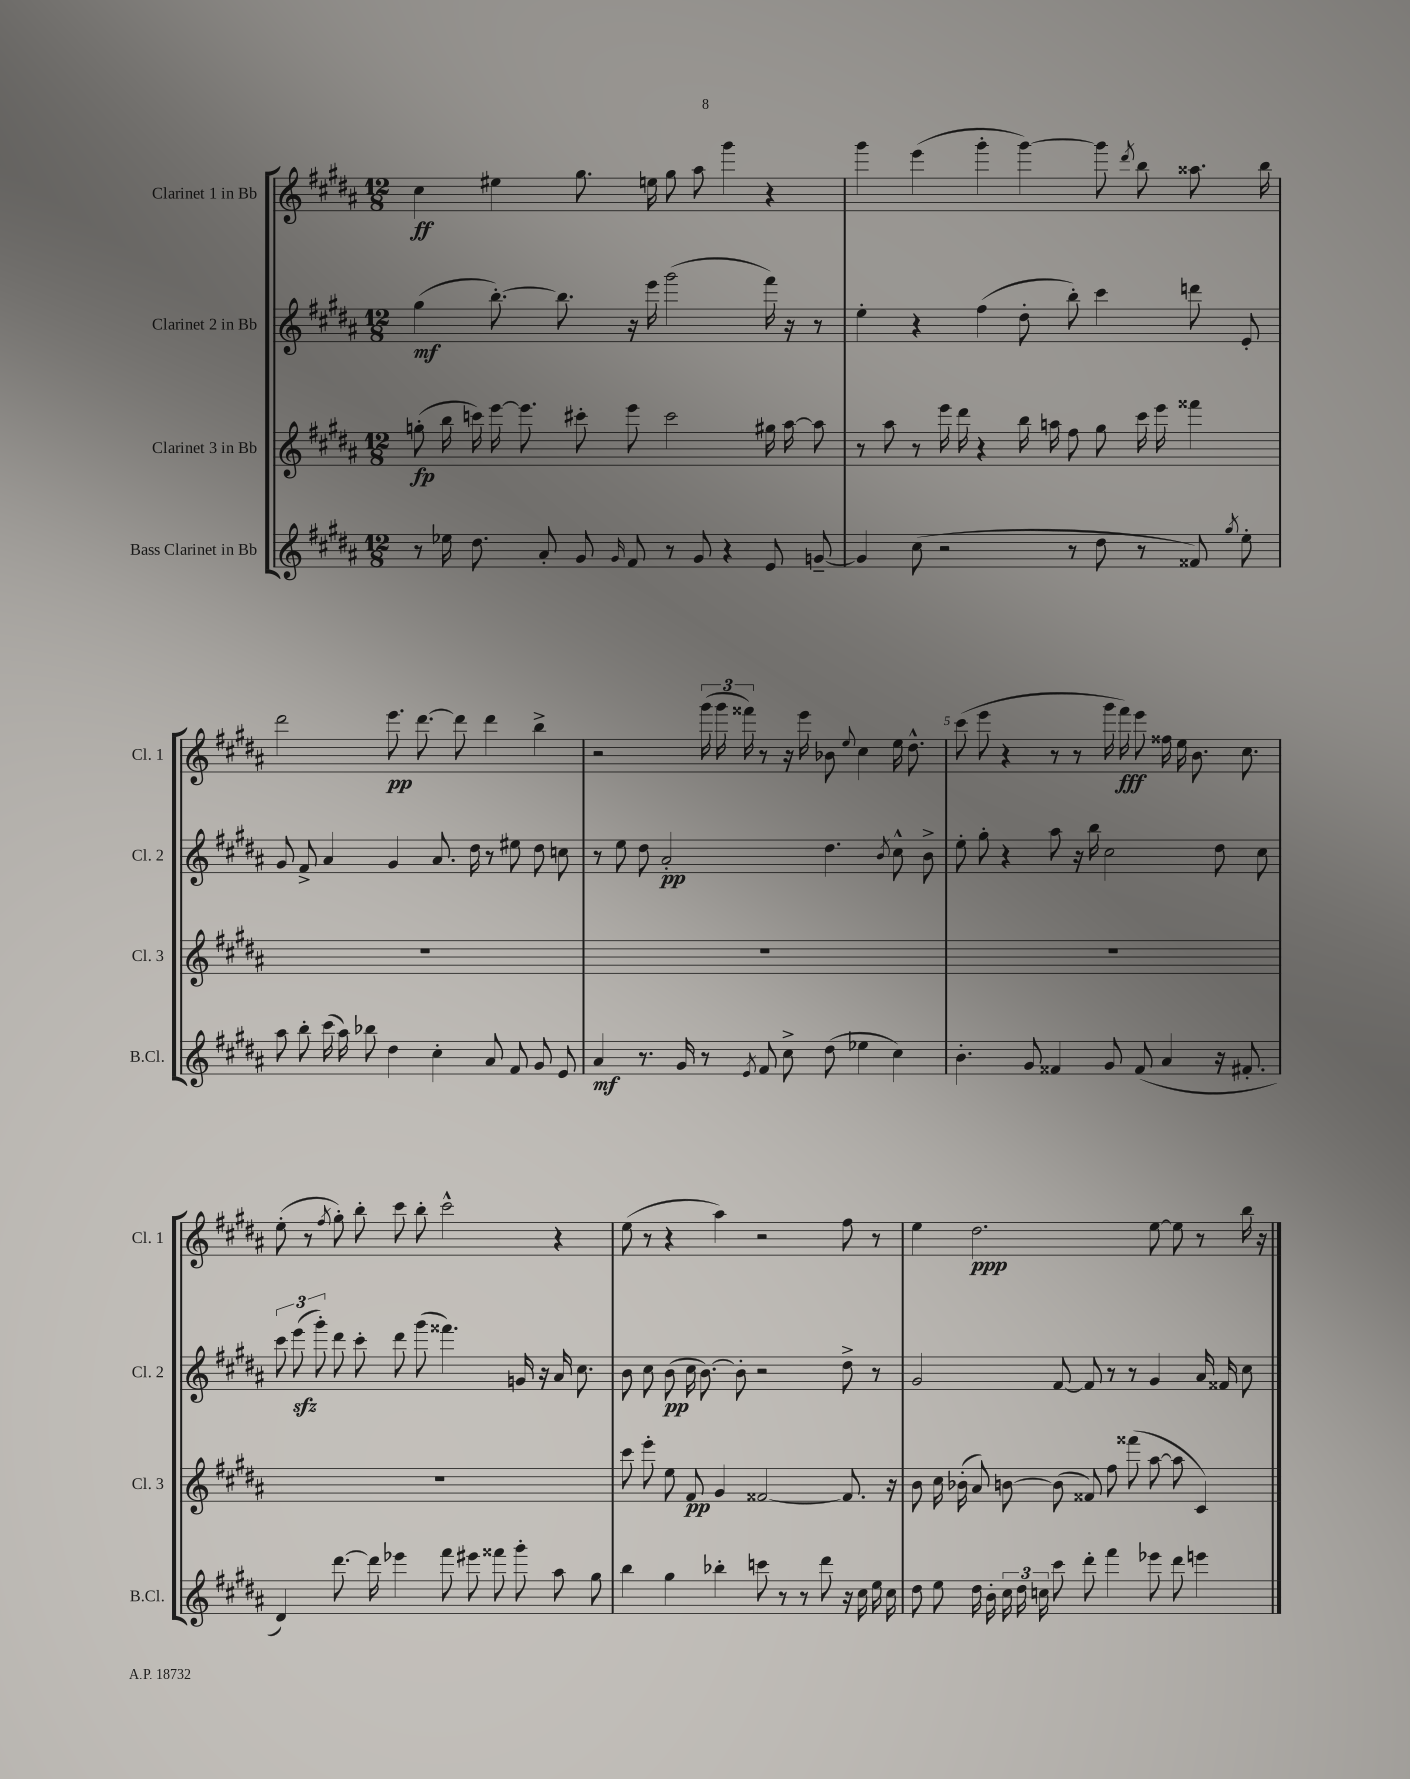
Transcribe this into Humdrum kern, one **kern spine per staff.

**kern	**dynam	**kern	**dynam	**kern	**dynam	**kern	**dynam
*part4	*part4	*part3	*part3	*part2	*part2	*part1	*part1
*staff4	*staff4	*staff3	*staff3	*staff2	*staff2	*staff1	*staff1
*I"Bass Clarinet in Bb	*	*I"Clarinet 3 in Bb	*	*I"Clarinet 2 in Bb	*	*I"Clarinet 1 in Bb	*
*I'B.Cl.	*	*I'Cl. 3	*	*I'Cl. 2	*	*I'Cl. 1	*
*clefG2	*	*clefG2	*	*clefG2	*	*clefG2	*
*k[f#c#g#d#a#]	*	*k[f#c#g#d#a#]	*	*k[f#c#g#d#a#]	*	*k[f#c#g#d#a#]	*
*M12/8	*	*M12/8	*	*M12/8	*	*M12/8	*
=1	=1	=1	=1	=1	=1	=1	=1
8r	.	(8ggn'\	fp	(4gg#\	mf	4cc#\	ff
16ee-X\	.	16bb\	.	.	.	.	.
8.dd#\	.	16cccn\)	.	.	.	.	.
.	.	[16eee\	.	[8.bb'\)	.	4ee#X\	.
.	.	8.eee\]	.	.	.	.	.
8a#'/	.	.	.	.	.	.	.
.	.	.	.	8.bb\]	.	.	.
8g#/	.	8ccc#X'\	.	.	.	8.gg#\	.
16qqg#/	.	.	.	.	.	.	.
8f#/	.	8eee\	.	16r	.	.	.
.	.	.	.	16eee\	.	16een\	.
8r	.	2ccc#\	.	(2ggg#\	.	8gg#\	.
8g#/	.	.	.	.	.	8aa#\	.
4r	.	.	.	.	.	4ggg#\	.
8e/	.	16gg#X\	.	16fff#\)	.	4r	.
.	.	[16aa#\	.	16r	.	.	.
[8gn~/	.	8aa#\]	.	8r	.	.	.
=2	=2	=2	=2	=2	=2	=2	=2
4g/]	.	8r	.	4ee'\	.	4ggg#\	.
.	.	8aa#\	.	.	.	.	.
(8cc#\	.	8r	.	4r	.	(4eee\	.
2r	.	16eee\	.	.	.	.	.
.	.	16ddd#\	.	.	.	.	.
.	.	4r	.	(4ff#\	.	4ggg#'\	.
.	.	16bb\	.	8dd#'\	.	[4ggg#\)	.
.	.	16aan\	.	.	.	.	.
8r	.	8ff#\	.	8bb'\)	.	.	.
8dd#\	.	8gg#\	.	4ccc#\	.	8ggg#\]	.
.	.	.	.	.	.	8qddd#/	.
8r	.	16ccc#\	.	.	.	8bb\	.
.	.	16eee\	.	.	.	.	.
8f##X/)	.	4fff##X\	.	8dddn\	.	8.aa##X\	.
8qgg#/	.	.	.	.	.	.	.
8ee'\	.	.	.	8e'/	.	.	.
.	.	.	.	.	.	16bb\	.
!!LO:LB:g=z
=3	=3	=3	=3	=3	=3	=3	=3
8aa#\	.	1.r	.	8g#/	.	2ddd#\	.
8bb'\	.	.	.	8f#^/	.	.	.
(16ccc#\	.	.	.	4a#/	.	.	.
16aa#\)	.	.	.	.	.	.	.
8bb-X\	.	.	.	.	.	.	.
4dd#\	.	.	.	4g#/	.	8.eee\	pp
.	.	.	.	.	.	[8.ddd#\	.
4cc#'\	.	.	.	8.a#/	.	.	.
.	.	.	.	.	.	8ddd#\]	.
.	.	.	.	16dd#\	.	.	.
8a#/	.	.	.	8r	.	4ddd#\	.
8f#/	.	.	.	8ee#X\	.	.	.
8g#/	.	.	.	8dd#\	.	4bb^\	.
8e/	.	.	.	8ccn\	.	.	.
=4	=4	=4	=4	=4	=4	=4	=4
4a#/	mf	1.r	.	8r	.	2r	.
.	.	.	.	8ee\	.	.	.
8.r	.	.	.	8dd#\	.	.	.
.	.	.	.	2a#'/	pp	.	.
16g#/	.	.	.	.	.	.	.
8r	.	.	.	.	.	(24ggg#\	.
.	.	.	.	.	.	24ggg#\	.
.	.	.	.	.	.	24fff##X\)	.
8qe/	.	.	.	.	.	.	.
8f#/	.	.	.	.	.	8r	.
8cc#^\	.	.	.	.	.	16r	.
.	.	.	.	.	.	16eee\	.
(8dd#\	.	.	.	4.dd#\	.	8b-X\	.
.	.	.	.	.	.	8qqee/	.
4ee-X\	.	.	.	.	.	4cc#\	.
.	.	.	.	8qb/	.	.	.
4cc#\)	.	.	.	8cc#^^\	.	16ee\	.
.	.	.	.	.	.	8.dd#^^\	.
.	.	.	.	8b^\	.	.	.
=5	=5	=5	=5	=5	=5	=5	=5
4.b'\	.	1.r	.	8ee'\	.	(8ccc#\	.
.	.	.	.	8gg#'\	.	8eee\	.
.	.	.	.	4r	.	4r	.
8g#/	.	.	.	.	.	.	.
4f##X/	.	.	.	8aa#\	.	8r	.
.	.	.	.	16r	.	8r	.
.	.	.	.	16bb\	.	.	.
8g#/	.	.	.	2cc#\	.	16ggg#\	.
.	.	.	.	.	.	16fff#\)	fff
(8f##/	.	.	.	.	.	8eee\	.
4a#/	.	.	.	.	.	16ff##X\	.
.	.	.	.	.	.	16ee\	.
.	.	.	.	.	.	8.b\	.
16r	.	.	.	8dd#\	.	.	.
8.f#X'/	.	.	.	.	.	8.cc#\	.
.	.	.	.	8cc#\	.	.	.
!!LO:LB:g=z
=6	=6	=6	=6	=6	=6	=6	=6
4d#/)	.	1.r	.	12ccc#\	.	(8ee'\	.
.	.	.	.	(12eeezz\	.	.	.
.	.	.	.	.	.	8r	.
.	.	.	.	12ggg#'\)	.	.	.
.	.	.	.	.	.	8qff#/	.
[8.ddd#\	.	.	.	8ddd#\	.	8gg#'\)	.
.	.	.	.	8ccc#'\	.	8bb'\	.
16ddd#\]	.	.	.	.	.	.	.
4eee-X\	.	.	.	8ddd#\	.	8ccc#\	.
.	.	.	.	(8ggg#\	.	8bb'\	.
8fff#\	.	.	.	4.fff##X\)	.	2ccc#^^\	.
8eee#X\	.	.	.	.	.	.	.
8fff##X\	.	.	.	.	.	.	.
8ggg#'\	.	.	.	16gn/	.	.	.
.	.	.	.	16r	.	.	.
8aa#\	.	.	.	16a#/	.	4r	.
.	.	.	.	8.cc#\	.	.	.
8gg#\	.	.	.	.	.	.	.
=7	=7	=7	=7	=7	=7	=7	=7
4bb\	.	8ccc#\	.	8b\	.	(8ee\	.
.	.	8eee'\	.	8cc#\	.	8r	.
4gg#\	.	8ee\	.	(8b\	pp	4r	.
.	.	8f#/	pp	16cc#\	.	.	.
.	.	.	.	[8.b\)	.	.	.
4bb-X'\	.	4g#/	.	.	.	4aa#\)	.
.	.	.	.	8b'\]	.	.	.
8cccn\	.	[2f##X/	.	2r	.	2r	.
8r	.	.	.	.	.	.	.
8r	.	.	.	.	.	.	.
8ddd#\	.	.	.	.	.	.	.
16r	.	8.f##/]	.	8dd#^\	.	8ff#\	.
16cc#\	.	.	.	.	.	.	.
16ee\	.	.	.	8r	.	8r	.
16cc#\	.	16r	.	.	.	.	.
=8	=8	=8	=8	=8	=8	=8	=8
8dd#\	.	8b\	.	2g#/	.	4ee\	.
8ee\	.	16cc#\	.	.	.	.	.
.	.	(16b-X'\	.	.	.	.	.
16dd#\	.	8a#/)	.	.	.	2.dd#\	ppp
16b'\	.	.	.	.	.	.	.
24cc#\	.	[8bn\	.	.	.	.	.
24dd#\	.	.	.	.	.	.	.
24ccn\	.	.	.	.	.	.	.
8ccc#\	.	(8b\]	.	[8f#/	.	.	.
8ddd#'\	.	8f##X/)	.	8f#/]	.	.	.
4fff#\	.	8ff#\	.	8r	.	.	.
.	.	(8fff##X\	.	8r	.	.	.
8eee-X\	.	[8aa#\	.	4g#/	.	[8ee\	.
8ddd#\	.	8aa#\]	.	.	.	8ee\]	.
4eeen\	.	4c#/)	.	16a#/	.	8r	.
.	.	.	.	16f##X/	.	.	.
.	.	.	.	8cc#\	.	16bb\	.
.	.	.	.	.	.	16r	.
==	==	==	==	==	==	==	==
*-	*-	*-	*-	*-	*-	*-	*-
